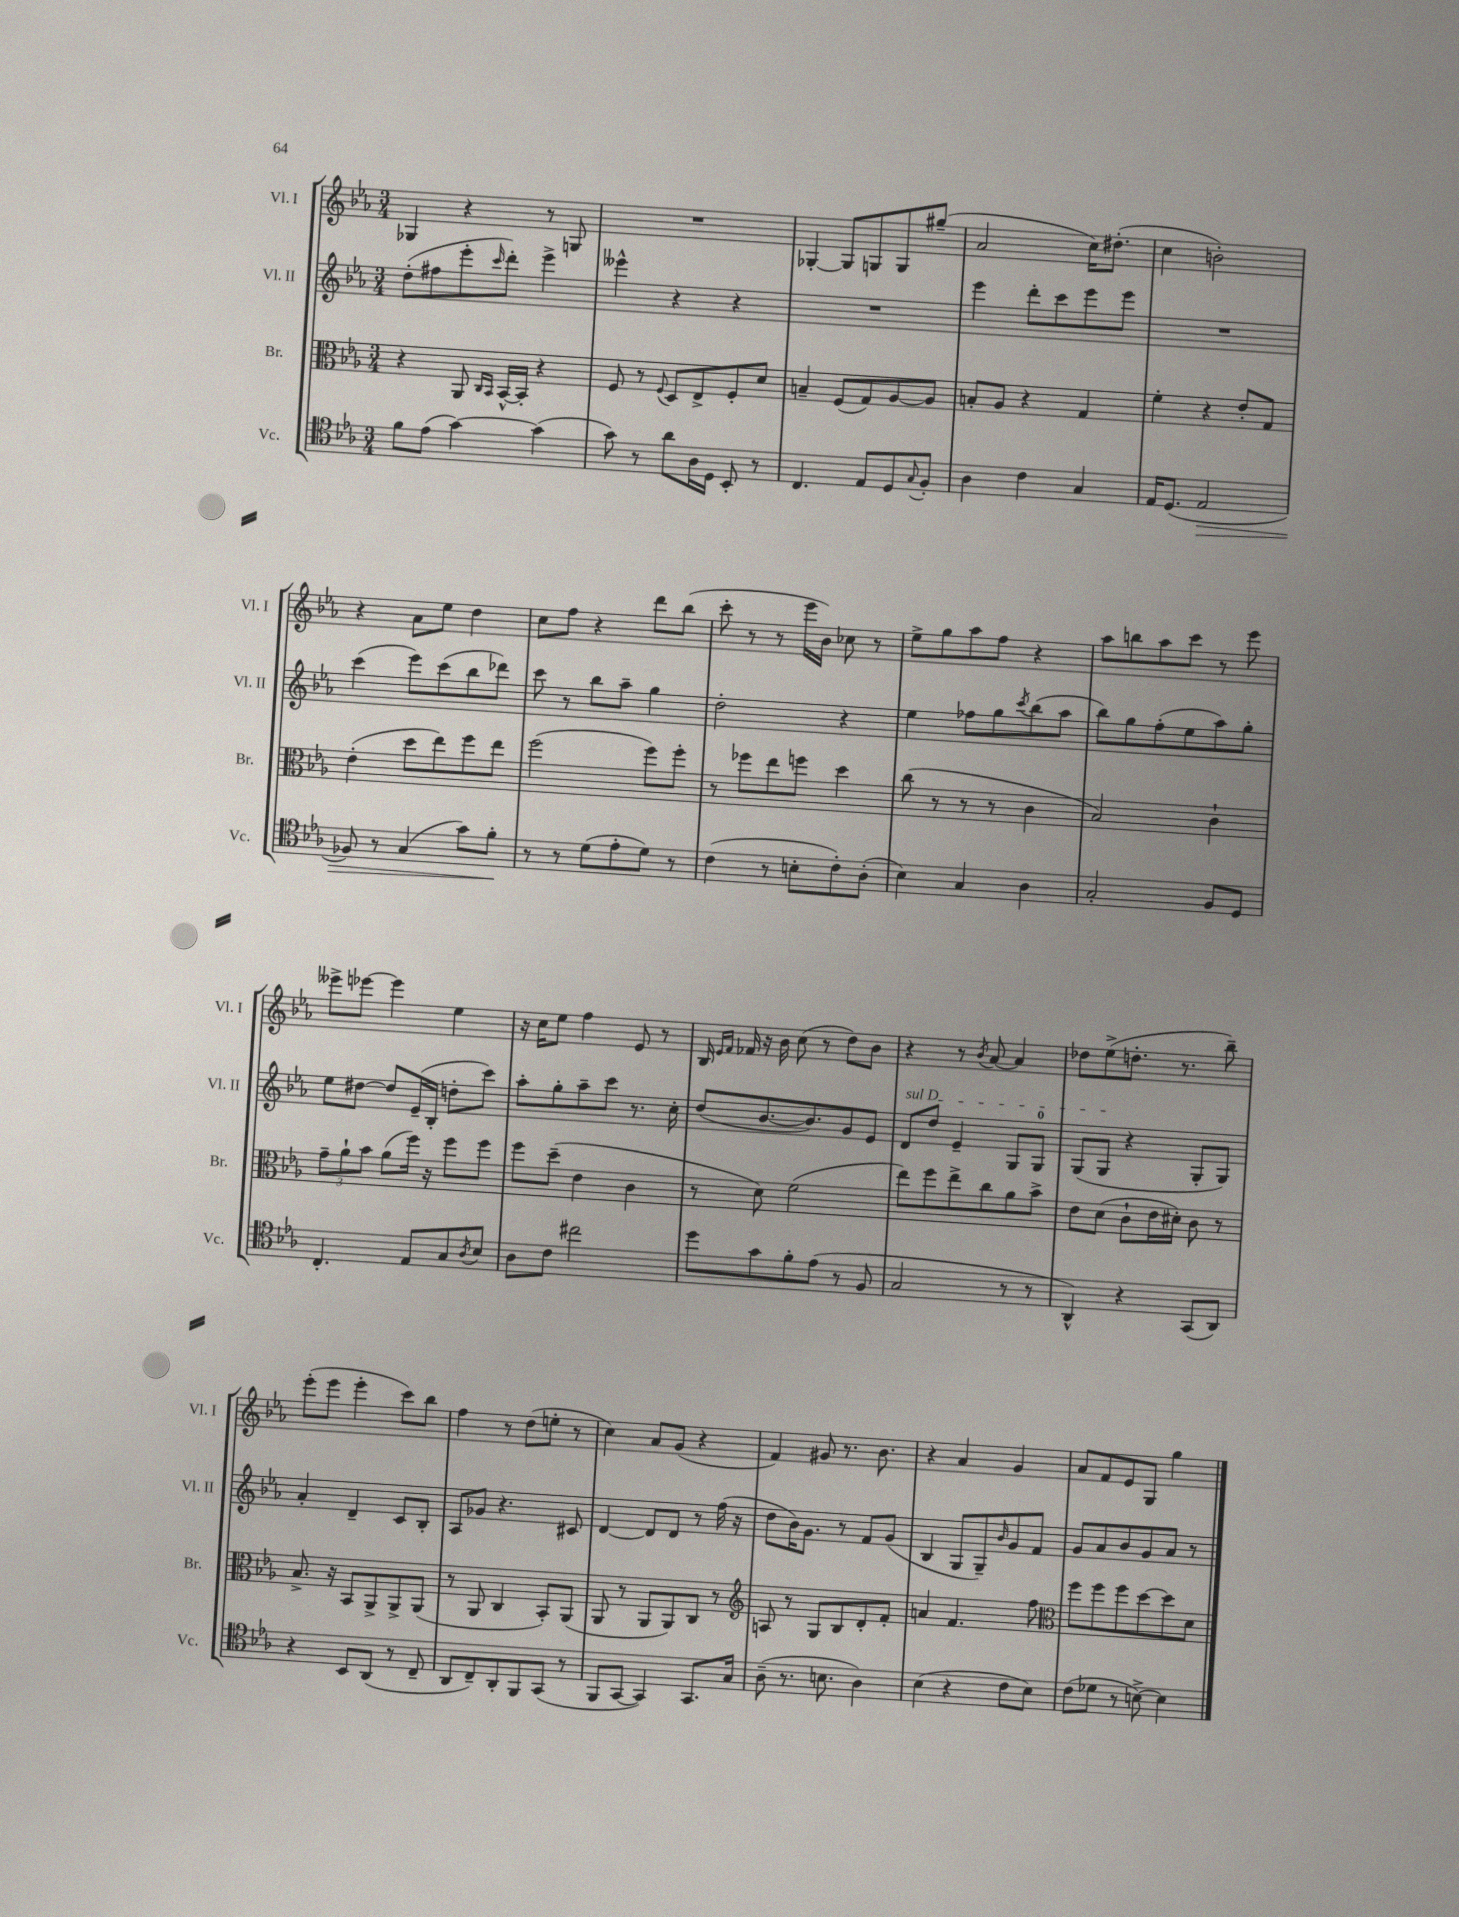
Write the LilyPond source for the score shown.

<<
\new StaffGroup <<
\new Staff = "s0" \with { instrumentName = "Vl. I" shortInstrumentName = "Vl. I" } {
    \clef treble \key ees \major \numericTimeSignature \time 3/4
    ges4 r4 r8 g8 |
    R2. |
    ges4~-. ges8 g8 g8 gis''8--( |
    aes'2 c''16) dis''8.-.( |
    c''4 b'2-.) |
    r4 aes'8 ees''8 d''4 |
    c''8 f''8 r4 d'''8 bes''8( |
    c'''8-. r8 r8 ees'''16 bes'16) ces''8 r8 |
    ees''8-> g''8 aes''8 f''8 r4 |
    aes''8 b''8 aes''8 c'''8 r8 ees'''8 |
    eeses'''8-> ees'''8~ ees'''4 ees''4 |
    r16 c''16 ees''8 f''4 ees'8 r8 |
    bes16 \grace { ees'16 f'16 } fes'16 r16 bes'16 c''8( r8 d''8) bes'8 |
    r4 r8 \acciaccatura { bes'8 } aes'8~ aes'4 |
    des''8 ees''8->( d''8.-. r8. bes''8--) |
    ees'''8-.( ees'''8 ees'''4-. c'''8) bes''8 |
    f''4 r8 d''8( e''8-. r8 |
    c''4) aes'8 g'8( r4 |
    f'4) gis'8 r8. bes'8. |
    r4 aes'4 g'4 |
    aes'8 f'8 ees'8 g8 g''4 \bar "|." |
}
\new Staff = "s1" \with { instrumentName = "Vl. II" shortInstrumentName = "Vl. II" } {
    \clef treble \key ees \major \numericTimeSignature \time 3/4
    d''8-.( fis''8 ees'''8-. \grace { c'''16 } d'''8-.) ees'''4-> |
    eeses'''4-^ r4 r4 |
    R2. |
    ees'''4 d'''8-. c'''8 ees'''8 ees'''8 |
    R2. |
    c'''4( ees'''8) c'''8( bes''8 des'''8) |
    c'''8 r8 bes''8 aes''8-- g''4 |
    d''2-. r4 |
    ees''4 fes''8 g''8 \acciaccatura { c'''8 } bes''8( aes''8 |
    bes''8) g''8 f''8-.( ees''8 aes''8) g''8-. |
    ees''8 dis''8~ dis''8 ees'16--( bes16-. d''8-. c'''8) |
    aes''8-. g''8-. aes''8-- c'''8 r8. c''16-. |
    d''8( bes'8.~ bes'8.) g'8 ees'8 |
    \once \override TextSpanner.bound-details.left.text = \markup { \italic "sul D" } d'8\startTextSpan d''8 ees'4-- g8 g8-0 |
    g8( g8\stopTextSpan r4 g8-. g8) |
    aes'4-. d'4-- c'8 bes8-. |
    aes8 ges'8 r4. cis'8 |
    d'4~ d'8 d'8 r8 f''16( r16 |
    d''8 bes'16) g'8. r8 f'8 g'8( |
    bes4 g8 g8--) \grace { bes'16 } g'8 f'8 |
    g'8 aes'8 bes'8 g'8 aes'8 r8 \bar "|." |
}
\new Staff = "s2" \with { instrumentName = "Br." shortInstrumentName = "Br." } {
    \clef alto \key ees \major \numericTimeSignature \time 3/4
    r4 aes,8 \grace { c16 bes,16 } bes,16~-^ bes,16-. r4 |
    f8 r8 \appoggiatura { f8 } d8 ees8-> f8-. d'8 |
    b4-- f8( g8) aes8~ aes8 |
    b8-. aes8 r4 g4 |
    f'4-. r4 ees'8-. g8 |
    ees'4-.( d''8 ees''8) f''8 ees''8 |
    f''2( f''8) f''8-. |
    r8 fes''8 ees''8 f''8 d''4 |
    c''8( r8 r8 r8 c'4 |
    bes2) c'4-! |
    \tuplet 3/2 { g'8-- aes'8-! bes'8 } aes'8( f''16) r16 f''8 f''8 |
    f''8 d''8--( ees'4 c'4 |
    r8 d'8) f'2( |
    ees''8) f''8 ees''8-> c''8 aes'8 bes'8-> |
    ees'8 d'8( c'8-! ees'16 dis'16-.) c'8 r8 |
    bes8.-> r16 bes,8 aes,8-> aes,8-> aes,8( |
    r8 aes,8 c4 bes,8-.) aes,8( |
    aes,8 r8 aes,8 aes,8) c8 r8 |
    \clef treble a8 r8 g8 bes8 d'8-. f'8-. |
    a'4 f'4. f''8 |
    \clef alto f''8 f''8 f''8 d''8~ d''8 d'8 \bar "|." |
}
\new Staff = "s3" \with { instrumentName = "Vc." shortInstrumentName = "Vc." } {
    \clef tenor \key ees \major \numericTimeSignature \time 3/4
    f'8 ees'8( g'4~) g'4( |
    g'8) r8 aes'8 aes16 d16 bes,8-. r8 |
    c4. ees8 d8 \appoggiatura { g8 } f8-. |
    aes4 c'4 g4 |
    ees16 d8.( ees2\> |
    fes8) r8 g4( g'8) f'8-.\! |
    r8 r8 d'8( ees'8-. d'8) r8 |
    c'4( r8 b8-. c'8-.) aes8-.( |
    bes4) g4 aes4 |
    g2-. f8 d8 |
    c4.-. ees8 g8 \acciaccatura { aes8 } bes8 |
    aes8 c'8 cis''2 |
    d''8 g'8 f'8-. ees'8( r8 f8 |
    g2 r8 r8 |
    aes,4-^) r4 g,8( aes,8) |
    r4 bes,8 aes,8( r8 c8-- |
    aes,8 c8--) aes,8-. f,8 g,8( r8 |
    f,8 g,8~ g,4) g,8. g16 |
    aes8--( r8. b8. aes4) |
    bes4( r4 c'8 bes8) |
    c'8( des'8 r8 b8~->) b4 \bar "|." |
}
>>
>>
\layout { \context { \Score \remove "Bar_number_engraver" } }
